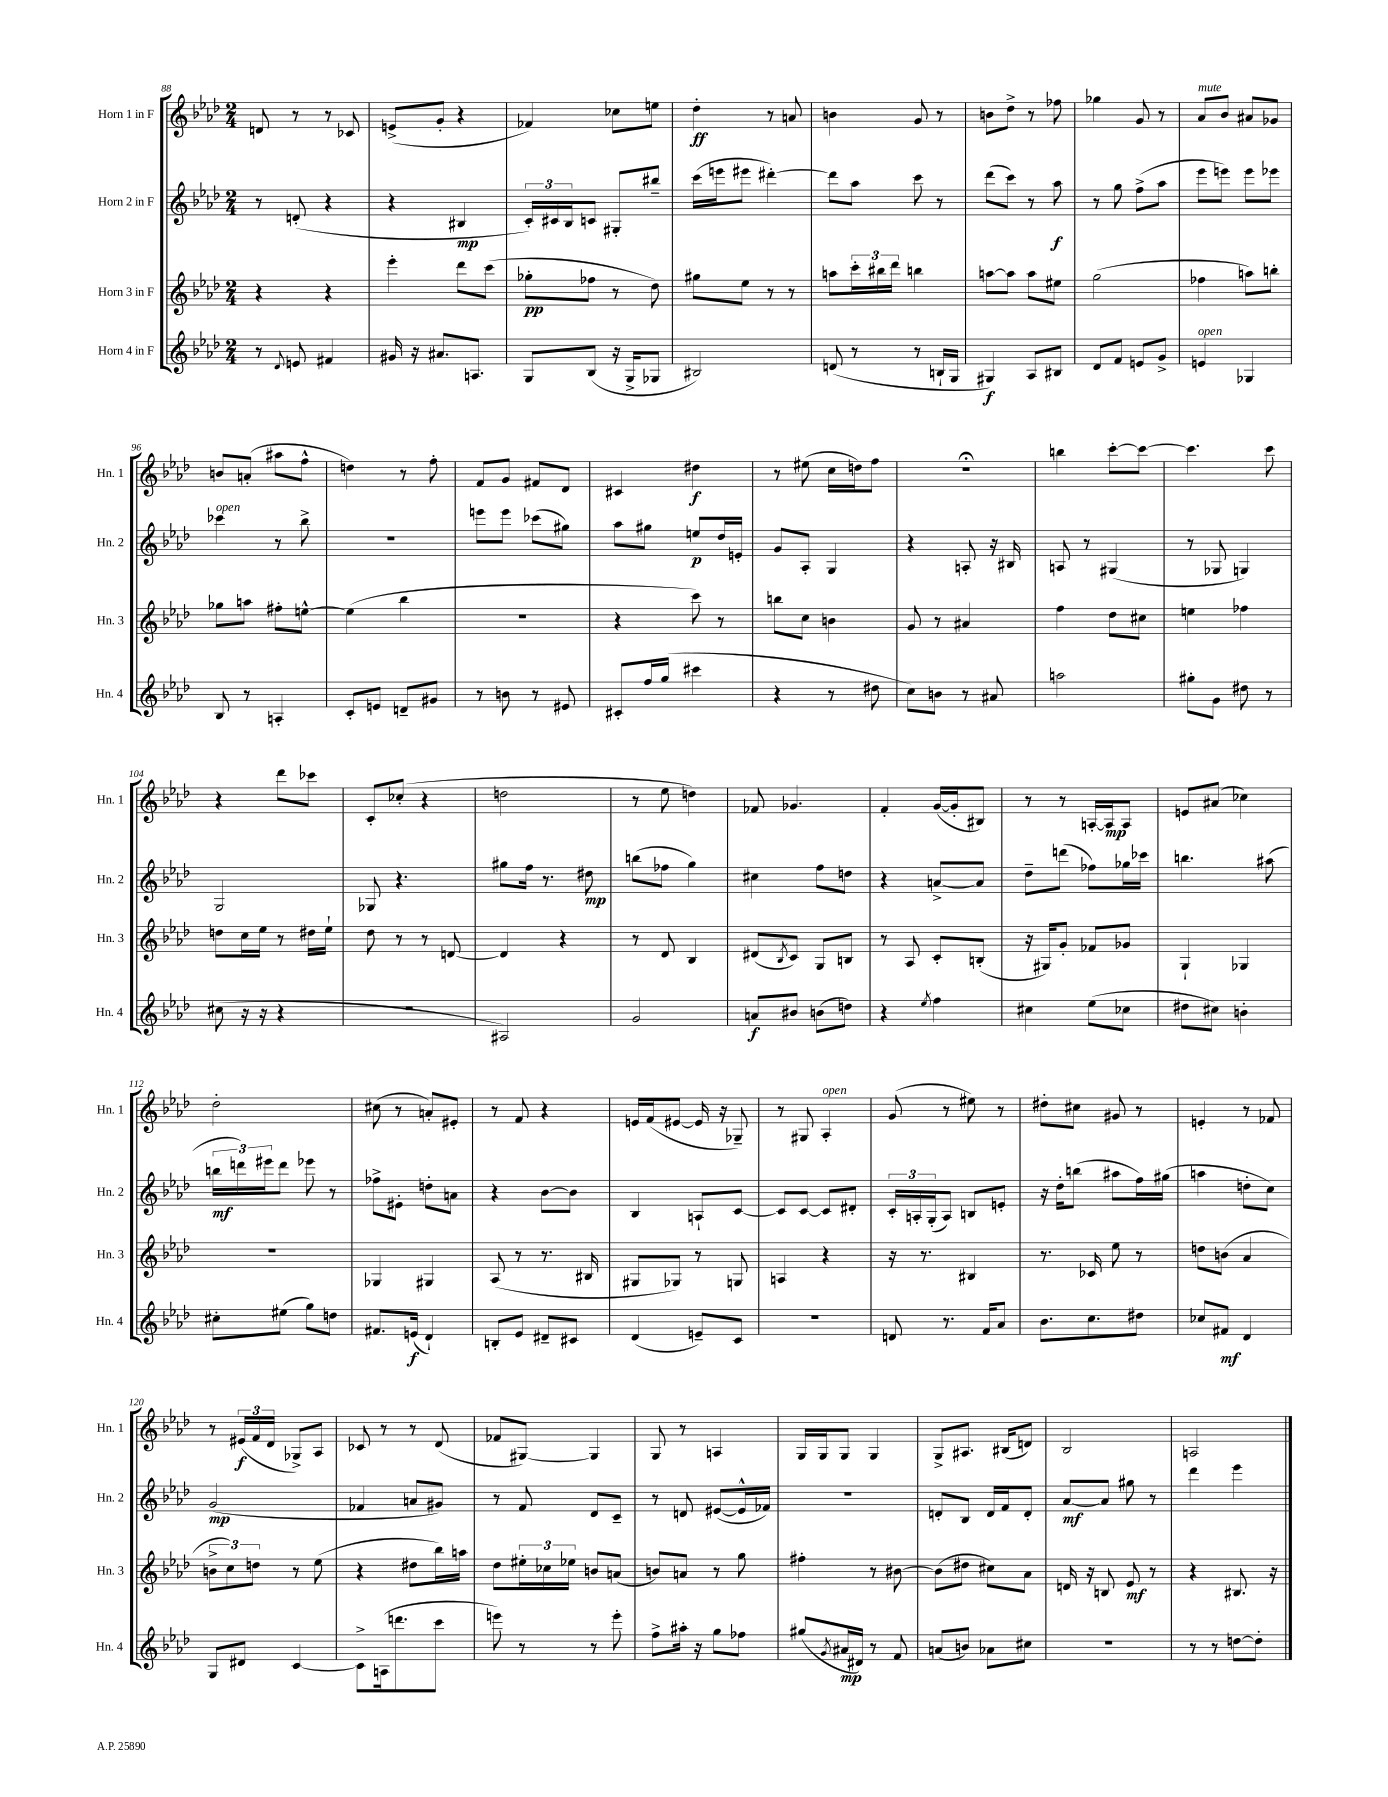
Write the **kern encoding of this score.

**kern	**kern	**kern	**kern
*staff4	*staff3	*staff2	*staff1
*clefG2	*clefG2	*clefG2	*clefG2
*k[b-e-a-d-]	*k[b-e-a-d-]	*k[b-e-a-d-]	*k[b-e-a-d-]
*M2/4	*M2/4	*M2/4	*M2/4
8r	4r	8r	8d/
8qqd-/	.	.	.
8e/	.	(8d'/	8r
4f#/	4r	4r	8r
.	.	.	8c-/
=	=	=	=
16g#/	4eee-'\	4r	(8e^/L
16r	.	.	.
8.a#/L	.	.	8g'/J
.	8ddd-\L	4B#/	4r
8.A/J	.	.	.
.	(8ccc\J	.	.
=	=	=	=
8G/L	8gg-'\L	24c'/LL)	4f-/)
.	.	24c#/	.
.	.	24B-/J	.
(8B-/J	8ff-\J	8c/J	.
16r	8r	8G#'/L	8cc-\L
16G^/LK	.	.	.
8G-/J	8dd-\)	8bb#~/J	8ee\J
=	=	=	=
2B#/)	8gg#\L	(16ccc\LL	4dd-'\
.	.	16eee\J	.
.	8ee-\J	8eee#\J	.
.	8r	[4ddd#'\)	8r
.	8r	.	8a/
=	=	=	=
(8d/	8aa\L	8ddd#\]L	4b\
8r	24ccc'\L	8aa-\J	.
.	24bb#\	.	.
.	24ddd-\JJ	.	.
8r	4bb\	8ccc\	8g/
16B`/LL	.	8r	8r
16G/JJ	.	.	.
=	=	=	=
4G#/)	[8aa\L	(8ddd-\L	8b\L
.	8aa\]J	8ccc\J)	8dd-^\J
8A-/L	8aa\L	8r	8r
8B#/J	8ee#\J	8aa-\	8ff-\
=	=	=	=
8d-/L	(2gg\	8r	4gg-\
8f/J	.	8gg\	.
8e/L	.	(8ff^\L	8g/
8g^/J	.	8aa-\J	8r
=	=	=	=
4e/	4ff-\	8eee-\L	8a-/L
.	.	8eee\J)	8b-/J
4G-/	8aa\L)	8eee\L	8a#/L
.	8bb'\J	8eee-\J	8g-/J
=	=	=	=
8B-/	8gg-\L	4ccc-\	8b/L
8r	8aa\J	.	(8a'/J
4A'/	8ff#'\L	8r	8aa#\L
.	[8ee^^\J	8bb-^\	8ff^^\J
=	=	=	=
8c'/L	(4ee\]	2r	4dd\)
8e/J	.	.	.
8d~/L	4bb-\	.	8r
8g#/J	.	.	8ff'\
=	=	=	=
8r	2r	8eee\L	8f/L
8b\	.	8eee\J	8g/J
8r	.	(8ccc-\L	8f#/L
8e#/	.	8gg#\J)	8d-/J
=	=	=	=
8c#'/L	4r	8aa-\L	4c#/
16ff/L	.	8gg#\J	.
(16gg/JJ	.	.	.
4ccc#\	8ccc\)	8ee/L	4dd#\
.	8r	16dd-/L	.
.	.	16e'/JJ	.
=	=	=	=
4r	8bb\L	8g/L	8r
.	8cc\J	8A-'/J	(8ee#\
8r	4b\	4G/	16cc\LL
.	.	.	16dd\J)
8dd#\	.	.	8ff\J
=	=	=	=
8cc\L)	8g/	4r	2r;
8b\J	8r	.	.
8r	4a#/	8A'/	.
8a#/	.	16r	.
.	.	16B#/	.
=	=	=	=
2aa\	4ff\	8A/	4bb\
.	.	8r	.
.	8dd-\L	(4G#/	[8ccc'\L
.	8cc#\J	.	8ccc\_J
=	=	=	=
8gg#'\L	4ee\	8r	4.ccc\]
8g\J	.	8G-/	.
8dd#\	4ff-\	4G/)	.
8r	.	.	8ccc\
=	=	=	=
(8cc#\	8dd\L	2G/	4r
16r	16cc\L	.	.
16r	16ee-\JJ	.	.
4r	8r	.	8ddd-\L
.	16dd#\LL	.	8ccc-\J
.	16ee-`\JJ	.	.
=	=	=	=
2r	8dd-\	8G-/	8c'/L
.	8r	4.r	(8cc-'/J
.	8r	.	4r
.	[8d/	.	.
=	=	=	=
2A#/)	4d/]	8gg#\L	2dd\
.	.	16ff\Jk	.
.	.	8.r	.
.	4r	.	.
.	.	8dd#\	.
=	=	=	=
2g/	8r	(8bb\L	8r
.	8d-/	8ff-\J	8ee-\
.	4B-/	4gg\)	4dd\)
=	=	=	=
8a/L	(8d#/L	4cc#\	8f-/
.	8qB-/	.	.
8b#/J	8c/J)	.	4.g-/
(8b\L	8G/L	8ff\L	.
8dd\J)	8B/J	8dd\J	.
=	=	=	=
4r	8r	4r	4f'/
.	8A-/	.	.
8qee-/	.	.	.
4ff\	8c'/L	[8a^/L	([16g/LL
.	.	.	16g'/]J
.	(8B'/J	8a/]J	8B#/J)
=	=	=	=
4cc#\	16r	8dd-~\L	8r
.	16G#/LK)	.	.
.	8g'/J	(8ddd\J	8r
(8ee-\L	8f-/L	8ff-\L)	[16A'/LL
.	.	.	16A/]J
8cc-\J	8g-/J	16gg-\L	8A/J
.	.	16ccc-\JJ	.
=	=	=	=
8dd#\L	4G`/	4.bb\	8e/L
8cc#\J)	.	.	(8a#/J
4b'\	4G-/	.	4cc-\)
.	.	(8aa#\	.
=	=	=	=
8cc#'\L	2r	24bb\LL	2dd-'\
.	.	24ddd\)	.
.	.	24eee#\J	.
(8ee#\J	.	8ddd\J	.
8gg\L)	.	8eee-\	.
8dd\J	.	8r	.
=	=	=	=
8.f#/L	4G-/	8ff-^\L	(8cc#\
.	.	8e#'\J	8r
(16e/Jk	.	.	.
4d-`/)	4G#/	8dd'\L	8a'/L)
.	.	8a\J	8e#'/J
=	=	=	=
8B'/L	(8A-/	4r	8r
8e-/J	8r	.	8f/
8d#~/L	8.r	[8b-\L	4r
8c#/J	.	8b-\]J	.
.	16B#/	.	.
=	=	=	=
(4d-/	8G#/L	4B-/	16e/LL
.	.	.	(16f/J
.	8G-/J)	.	[8e#/J
8e~/L)	8r	8A`/L	16e#/]
.	.	.	16r
8c/J	8G/	[8c/J	8G-~/)
=	=	=	=
2r	4A/	8c/]L	8r
.	.	[8c/J	8G#/
.	4r	8c/]L	4A-'/
.	.	8d#'/J	.
=	=	=	=
8d/	16r	24c'/LL	(8g/
.	.	24A'/	.
.	8.r	.	.
.	.	(24G'/J	.
8.r	.	8A/J)	8r
.	4B#/	8B/L	8ee#\)
16f/LK	.	.	.
8a-/J	.	8e'/J	8r
=	=	=	=
8.b-\L	8.r	16r	8dd#'\L
.	.	16dd-'\LK	.
.	.	(8bb\J	8cc#\J
8.cc\	16c-/	.	.
.	8ee-\	8aa#\L	8g#/
8dd#\J	8r	16ff\L)	8r
.	.	(16gg#\JJ	.
=	=	=	=
8cc-/L	8dd\L	4aa\	4e'/
8f#/J	(8b\J	.	.
4d-/	4a-/	8dd'\L	8r
.	.	8cc\J)	8f-/
=	=	=	=
8G/L	12b^\L	(2g/	8r
.	12cc\)	.	.
8d#/J	.	.	(24e#/LL
.	12dd\J	.	24f/
.	.	.	24d-/JJ
[4c/	8r	.	8G-^/L)
.	(8ee-\	.	8A-/J
=	=	=	=
8c^\]L	4r	4f-/	8c-/
(16A\k	.	.	8r
8.ddd\	.	.	.
.	8dd#\L	8a/L	8r
8ccc\J	16bb-\L)	8g#/J)	(8d-/
.	16aa\JJ	.	.
=	=	=	=
8eee\)	8dd-\L	8r	8f-/L
8r	24ee#'\L	8f/	[8G#/J)
.	24cc-\	.	.
.	24ee-\JJ	.	.
8r	8b/L	8d-/L	4G#/]
8eee'\	(8a/J	8c~/J	.
=	=	=	=
8ff^\L	8b/L)	8r	8G/
16aa#'\Jk	8a/J	8d/	8r
16r	.	.	.
8gg\L	8r	([8e#/L	4A/
8ff-\J	8gg\	16e#^^/]L	.
.	.	16f-/JJ)	.
=	=	=	=
(8gg#/L	4ff#'\	2r	16G/LL
.	.	.	16G/J
8qg/	.	.	.
16a#/L	.	.	8G/J
16d#/JJ)	.	.	.
8r	8r	.	4G/
8f/	[8b#\	.	.
=	=	=	=
(8a/L	(8b#\]L	8d'/L	8G^/L
8b/J)	8dd#\J	8B-/J	8.A#/J
8a-\L	8cc#\L)	16d/LL	.
.	.	16f/J	(16B#/LK
8cc#\J	8a-\J	8d'/J	8d/J)
=	=	=	=
2r	16d/	[8a-/L	2B-/
.	16r	.	.
.	8B/	8a-/]J	.
.	8e-/	8gg#\	.
.	8r	8r	.
=	=	=	=
8r	4r	4ddd-\	2A/
8r	.	.	.
[8dd\L	8.B#/	4eee-\	.
8dd'\]J	.	.	.
.	16r	.	.
==	==	==	==
*-	*-	*-	*-
